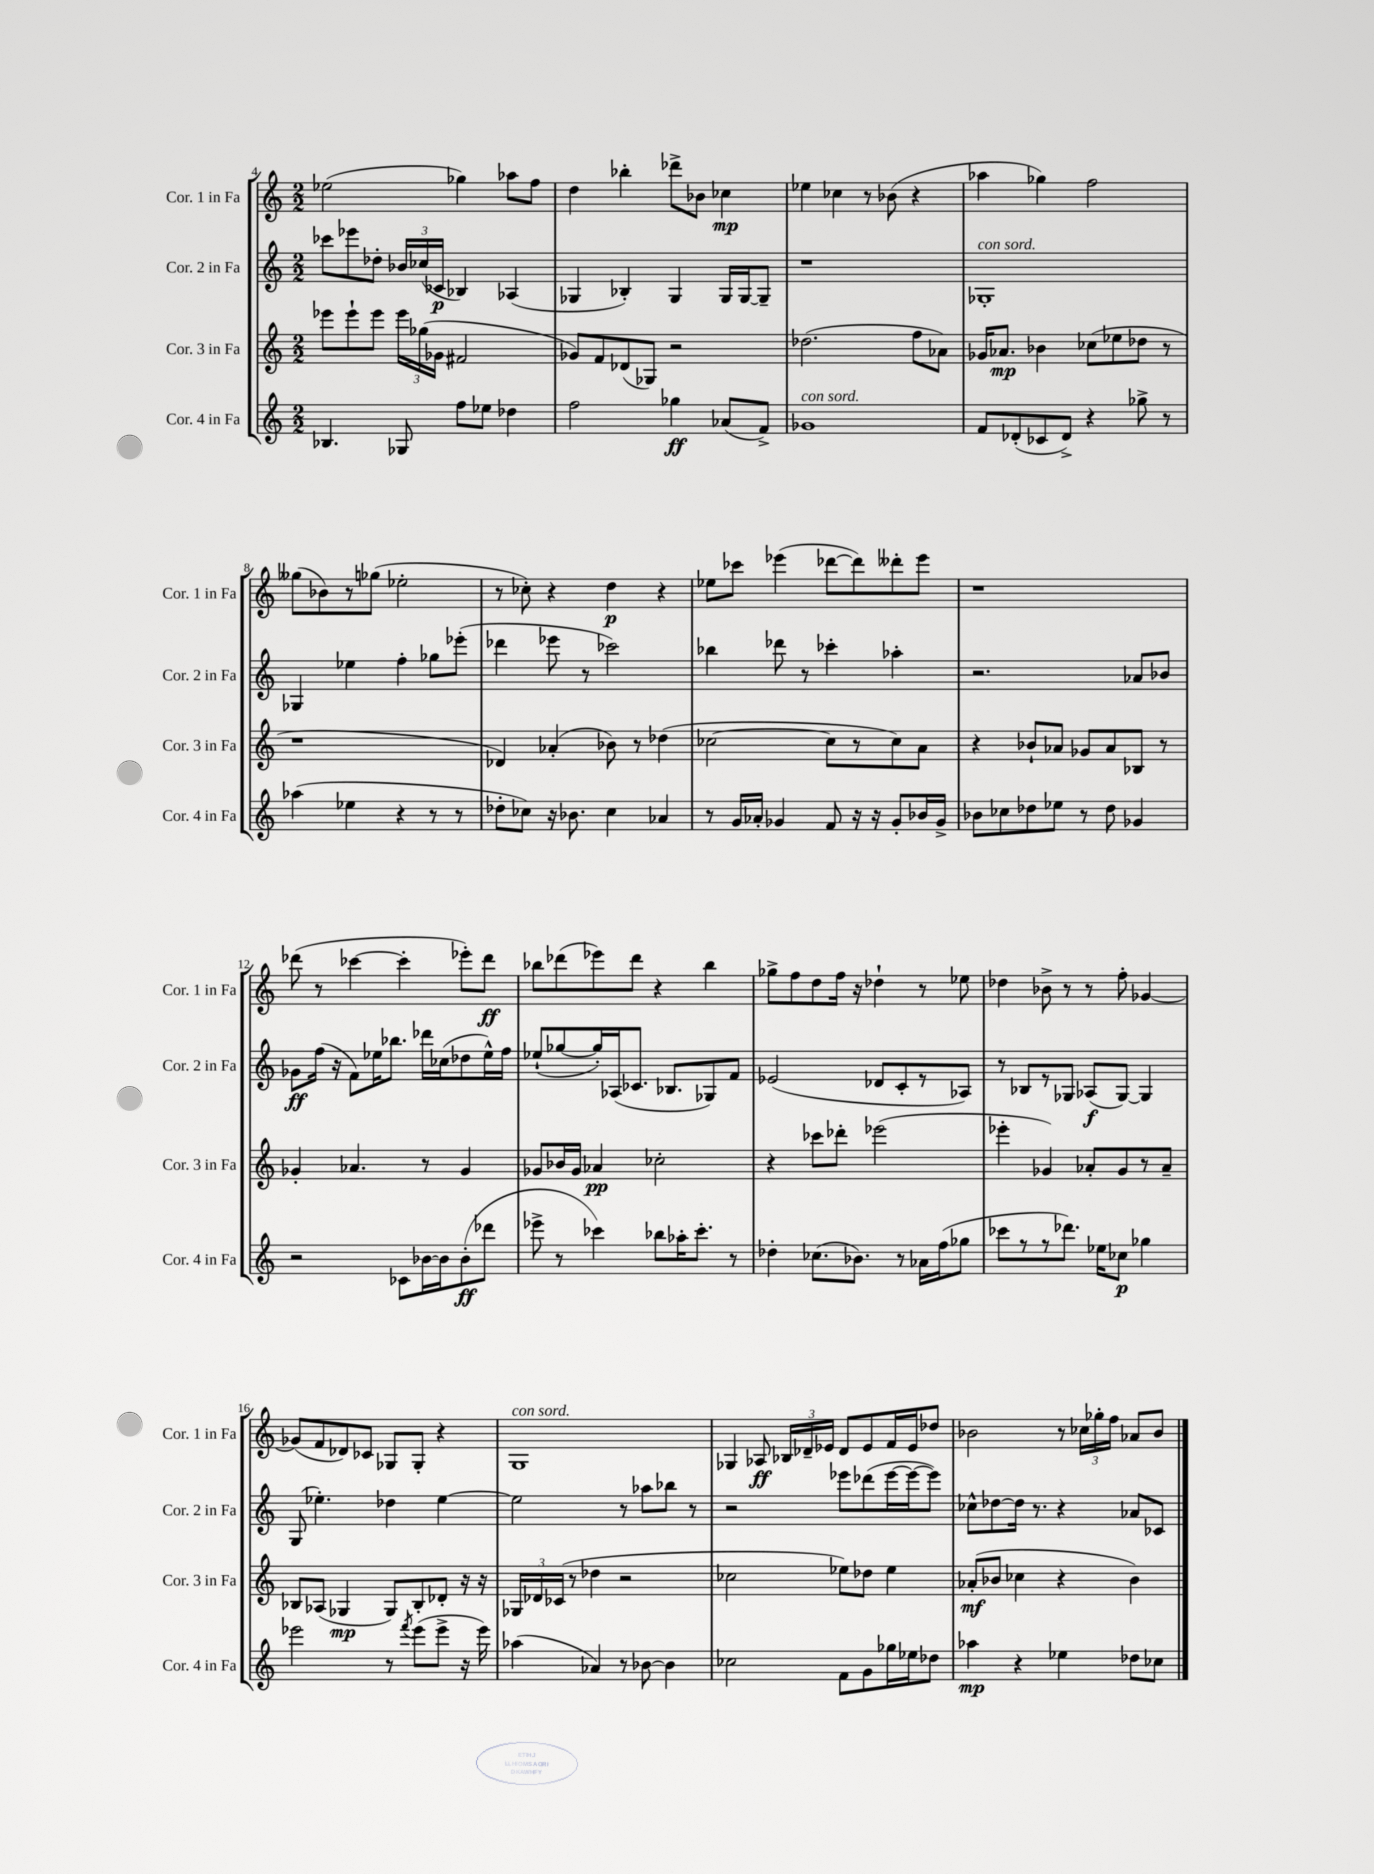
<<
\new StaffGroup <<
\new Staff = "s0" \with { instrumentName = "Cor. 1 in Fa" shortInstrumentName = "Cor. 1 in Fa" } {
    \clef treble \key c \major \numericTimeSignature \time 2/2
    \autoBeamOff ees''2( ges''4) aes''8[ f''8] |
    d''4 bes''4-. des'''8[-> bes'8] ces''4\mp |
    ees''4 ces''4 r8 bes'8( r4 |
    aes''4 ges''4) f''2 |
    geses''8[( bes'8) r8 ges''8]( ees''2-. |
    r8 ces''8-.) r4 d''4\p r4 |
    ees''8[ ces'''8] ees'''4( des'''8[~ des'''8) deses'''8-. ees'''8] |
    r1 |
    des'''8( r8 ces'''4~ ces'''4-. ees'''8[-.) des'''8]\ff |
    bes''8[ des'''8( ees'''8) des'''8] r4 bes''4 |
    ges''8[-> f''8 d''8 f''16] r16 des''4-! r8 ees''8 |
    des''4 bes'8-> r8 r8 f''8-. ges'4~ |
    ges'8[( f'8 des'8) ces'8] ges8[ ges8]-. r4 |
    g1^\markup { \italic "con sord." } |
    ges4 aes8\ff \tuplet 3/2 { bes16[ des'16-- ees'16] } des'8[ ees'8 f'16 ees'16 des''8] |
    bes'2 r8 \tuplet 3/2 { ces''16[ ges''16-. f''16] } aes'8[ bes'8] \bar "|." |
}
\new Staff = "s1" \with { instrumentName = "Cor. 2 in Fa" shortInstrumentName = "Cor. 2 in Fa" } {
    \clef treble \key c \major \numericTimeSignature \time 2/2
    \autoBeamOff ces'''8[ ees'''8 des''8]-. \tuplet 3/2 { bes'16[ ces''16( ces'16]\p } bes4) aes4( |
    ges4 bes4-.) ges4 ges16[ ges16~ ges8]-- |
    r1 |
    ges1-.^\markup { \italic "con sord." } |
    ges4 ees''4 f''4-. ges''8[ ees'''8]-.( |
    des'''4 ees'''8 r8 ces'''2) |
    bes''4 des'''8 r8 ces'''4-. aes''4-. |
    r2. aes'8[ bes'8] |
    ges'8[\ff f''16]( r16 f'8[) ees''16 bes''8.] des'''16[ ces''16( des''8 ees''16-^) f''16] |
    ees''8[-!( ges''8~ ges''16-.) aes16( ces'8.] bes8.[ ges8) f'8] |
    ees'2( des'8[ c'8-. r8 aes8]) |
    r8 bes8[ r8 ges8] aes8[\f( ges8]~) ges4 |
    g8( ees''4.-.) des''4 ees''4~ |
    ees''2 r8 aes''8[ bes''8] r8 |
    r2 ees'''8[ des'''8( ees'''16~ ees'''16~ ees'''8]) |
    ces''8[-^ des''8~ des''16] r8. r4 aes'8[ ces'8] \bar "|." |
}
\new Staff = "s2" \with { instrumentName = "Cor. 3 in Fa" shortInstrumentName = "Cor. 3 in Fa" } {
    \clef treble \key c \major \numericTimeSignature \time 2/2
    \autoBeamOff ees'''8[ ees'''8-! ees'''8] \tuplet 3/2 { ees'''16[ ges''16( ges'16] } fis'2 |
    ges'8[) f'8 des'8( ges8]) r2 |
    des''2.( f''8[ aes'8]) |
    ges'16[ aes'8.]\mp bes'4 ces''8[( ees''8 des''8] r8 |
    r1 |
    des'4) aes'4-.( bes'8) r8 des''4( |
    ces''2~ ces''8[ r8 ces''8) a'8] |
    r4 bes'8[-! aes'8] ges'8[ aes'8 bes8] r8 |
    ges'4-. aes'4. r8 ges'4 |
    ges'8[ bes'16 ges'16] aes'4\pp ces''2-. |
    r4 ces'''8[ des'''8]-. ees'''2( |
    ees'''4-. ges'4) aes'8[-. ges'8 r8 aes'8]-- |
    bes8[ aes8]( ges4\mp ges8[) bes8-. des'8]-. r16 r16 |
    \tuplet 3/2 { ges16[ des'16 ces'16]( } r8 des''4 r2 |
    ces''2 ees''8[) des''8] ees''4 |
    aes'8[-.\mf( bes'8] ces''4 r4 bes'4) \bar "|." |
}
\new Staff = "s3" \with { instrumentName = "Cor. 4 in Fa" shortInstrumentName = "Cor. 4 in Fa" } {
    \clef treble \key c \major \numericTimeSignature \time 2/2
    \autoBeamOff bes4. ges8 f''8[ ees''8] des''4 |
    f''2 ges''4\ff aes'8[( f'8]->) |
    ges'1^\markup { \italic "con sord." } |
    f'8[ des'8-.( ces'8 des'8]->) r4 ges''8-> r8 |
    aes''4( ees''4 r4 r8 r8 |
    des''8[-. ces''8]) r16 bes'8. ces''4 aes'4 |
    r8 g'16[ aes'16]-. ges'4 f'8 r16 r16 ges'8[-. bes'16 ges'16]-> |
    bes'8[ ces''8 des''8 ees''8] r8 des''8 ges'4 |
    r2 ces'8[ bes'16~ bes'16 bes'8-.\ff( des'''8] |
    ees'''8-> r8 ces'''4) bes''8[ aes''16-. ces'''8.]-. r8 |
    des''4-. ces''8.[( bes'8.]) r8 aes'16[ f''16( ges''8] |
    ces'''8[ r8 r8 des'''8.]) ees''16[ ces''8]\p ges''4 |
    ees'''2 r8 \acciaccatura { f'''8 } ees'''8[( ees'''8]-> r16 ees'''16) |
    aes''4( aes'4) r8 bes'8~ bes'4 |
    ces''2 f'8[ g'8 ges''16 ees''16 des''8] |
    aes''4\mp r4 ees''4 des''8[ ces''8] \bar "|." |
}
>>
>>
\layout { \context { \Score currentBarNumber = #4 } }
